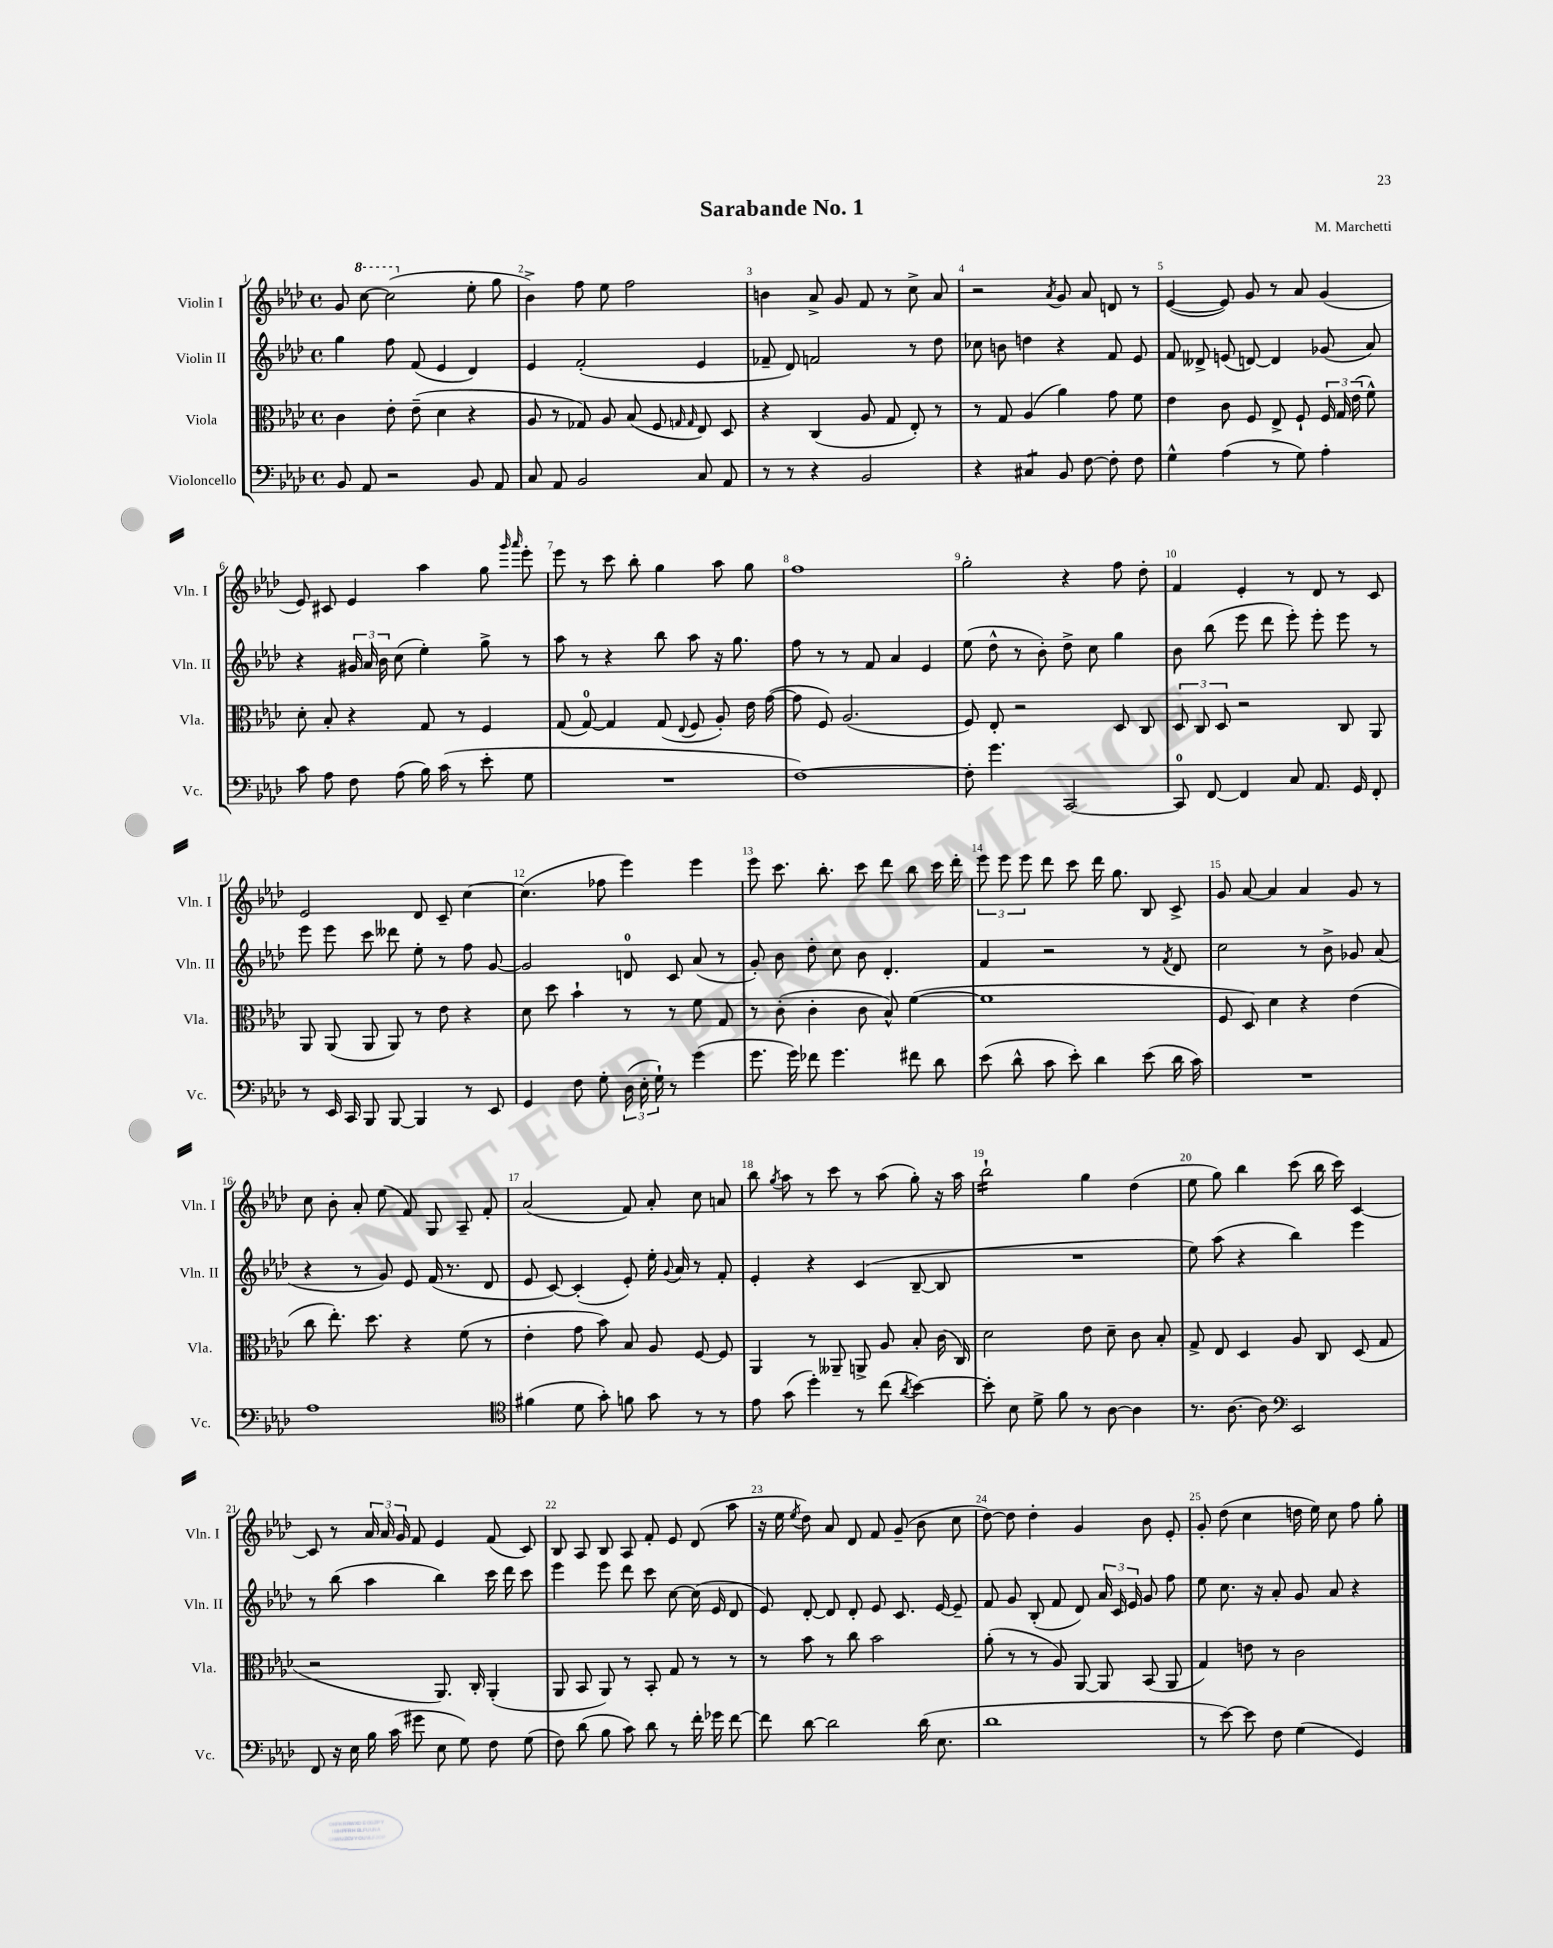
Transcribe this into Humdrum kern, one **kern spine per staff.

**kern	**kern	**kern	**kern
*staff4	*staff3	*staff2	*staff1
*clefF4	*clefC3	*clefG2	*clefG2
*k[b-e-a-d-]	*k[b-e-a-d-]	*k[b-e-a-d-]	*k[b-e-a-d-]
*M4/4	*M4/4	*M4/4	*M4/4
*met(c)	*met(c)	*met(c)	*met(c)
8BB-	4c	4gg	8g
8AA-	.	.	[8ccc
2r	8e-'	8ff	(2ccc]
.	(8e-~	(8f	.
.	4d-	4e-	.
8BB-	4r	4d-)	8ee-'
8AA-	.	.	8gg
=	=	=	=
8C	8A-	4e-	4b-^)
8AA-	8r	.	.
2BB-	8G-)	(2f'	8ff
.	8A-	.	8ee-
.	(8B-	.	2ff
.	8F	.	.
.	16qqG	.	.
.	16qqG	.	.
8C	8E-)	4e-	.
8AA-	8D-	.	.
=	=	=	=
8r	4r	8f-~	4b
8r	.	8d-)	.
4r	(4C	2f	8a-^
.	.	.	8g
2BB-	8A-	.	8f
.	8G	.	8r
.	8E-')	8r	8cc^
.	8r	8dd-	8a-
=	=	=	=
4r	8r	8cc-	2r
.	8G	8b	.
4C#	(4A-	4dd	.
.	.	.	8qa-
8BB-	4a-)	4r	8g
[8F	.	.	8a-
8F']	8g	8f	8d
8F	8f	8e-	8r
=	=	=	=
4G^^	4e-	8f	([4e-
.	.	8d--^	.
(4A-	8c	(8e	8e-])
.	8F	[8d)	8g
8r	8E-^	4d]	8r
8G)	8F`	.	8a-
4A-'	24F	(8g-	(4g
.	24G	.	.
.	(24e-	.	.
.	8f^^)	8a-)	.
=	=	=	=
8c	8d-'	4r	8e-)
8A-	8B-'	.	8c#
8F	4r	24g#	4e-
.	.	24a-	.
.	.	24b-	.
(8A-	.	(8cc	.
16B-)	8G	4ee-')	4aa-
(16c	.	.	.
8r	8r	.	.
8e-'	4F	8gg^	8gg
.	.	.	16qqggg
.	.	.	16qqaaa-
8G	.	8r	8eee-'
=	=	=	=
1r	(8G	8aa-	8eee-
.	[8G)	8r	8r
.	4G]	4r	8ccc
.	.	.	8bb-'
.	(8G	8bb-	4gg
.	8qqE-	.	.
.	8F	8aa-	.
.	8A-')	16r	8aa-
.	.	8.gg	.
.	16e-	.	8gg
.	([16g	.	.
=	=	=	=
[1F)	8g]	8ff	1ff
.	8F)	8r	.
.	(2.A-	8r	.
.	.	8f	.
.	.	4a-	.
.	.	4e-	.
=	=	=	=
8F']	8F)	(8ee-	2gg'
4.g	8E-'	8dd-^^	.
.	2r	8r	.
.	.	8b-')	.
[2CC	.	8dd-^	4r
.	.	8cc	.
.	8D-	4gg	8ff
.	8C	.	8dd-'
=	=	=	=
8CC]	12D-	8b-	4f
.	12C	.	.
[8FF	.	(8bb-	.
.	12D-	.	.
4FF]	2r	8eee-	4e-'
.	.	8ddd-	.
8C	.	8eee-')	8r
8.AA-	.	8eee-'	8d-
.	8C	8eee-	8r
16GG	.	.	.
8FF'	8AA-	8r	8c
=	=	=	=
8r	8AA-	8eee-	2e-
16EE-	(8AA-	8eee-	.
16CC	.	.	.
8BBB-	8AA-	8ccc	.
[8BBB-	8AA-)	8ddd--	.
4BBB-]	8r	8ee-'	8d-
.	8e-	8r	8c~
8r	4r	8ff	[4cc
8EE-	.	[8g	.
=	=	=	=
4GG	8d-	2g]	(4.cc]
.	8dd-	.	.
8F	4b-`	.	.
8G'	.	.	8ff-
(24D-	8r	8d	4eee-)
24E-'	.	.	.
24G`)	.	.	.
8r	8r	8c	.
(4g	8f	(8a-	4eee-
.	8G	8r	.
=	=	=	=
8.g	8r	8g')	8eee-
.	(8c'	8b-	8.ccc
16g)	.	.	.
8f-	4c'	8dd-'	.
.	.	.	8.bb-'
4.g	.	8cc	.
.	8c	8b-	8ccc
.	8B-^^)	4.d-'	8ddd-
8f#	([4f	.	8bb-
8d-	.	.	16ccc
.	.	.	16ddd-'
=	=	=	=
(8e-	1f]	4f	12eee-
.	.	.	12eee-
8d-^^	.	.	.
.	.	.	12eee-
8c	.	2r	8ddd-
8e-')	.	.	8ccc
4d-	.	.	16ddd-
.	.	.	8.gg
(8e-	.	8r	8B-
.	.	8qf	.
16d-	.	8d-	8c^
16c)	.	.	.
=	=	=	=
1r	8F	2cc	8g
.	8D-)	.	[8a-
.	4d-	.	4a-]
.	4r	8r	4a-
.	.	8b-^	.
.	(4e-	8g-	8g
.	.	(8a-	8r
=	=	=	=
1A-	8cc	4r	8cc
.	8.ee-')	.	8b-'
.	.	8r	8a-'
.	8.dd-	.	.
.	.	8g)	(8ee-
.	4r	8e-	8f)
.	.	(16f	8G
.	.	8.r	.
.	(8f	.	8A-~
.	8r	8d-	8f'
=	=	=	=
*clefC4	*	*	*
(4f#	4e-'	8e-	(2a-
.	.	[8c)	.
8d-	8g	(4c']	.
8g')	8b-)	.	.
8f	8B-	8e-')	8f)
8g	8A-	16ee-'	8a-'
.	.	8qqg	.
.	.	16a-	.
8r	[8F	8r	8cc
8r	8F]	8f'	8a
=	=	=	=
8e-	4AA-	4e-'	8bb-
.	.	.	8qgg
(8g	.	.	8aa-
4dd-')	8r	4r	8r
.	8AA--~	.	8ccc
8r	8AA^	(4c	8r
(8cc	8A-	.	(8aa-
8qa-	.	.	.
[4b-)	8B-'	[8B-~	8gg')
.	(16c	8B-]	16r
.	16C)	.	16aa-
=	=	=	=
8b-']	2d-	1r	2bb-`
8B-	.	.	.
8d-^	.	.	.
8f	.	.	.
8r	8e-	.	4gg
[8A-	8d-~	.	.
4A-]	8c	.	(4dd-
.	8B-'	.	.
=	=	=	=
8.r	8G^	8ee-)	8ee-
.	8E-	(8aa-	8gg)
[8.A-	.	.	.
.	4D-	4r	4bb-
8A-]	.	.	.
*clefF4	*	*	*
2EE-	8A-	4bb-)	(8ccc
.	8C	.	16bb-
.	.	.	16ccc)
.	(8D-	4eee-	[4c
.	8G	.	.
=	=	=	=
8FF	2r	8r	8c]
16r	.	(8bb-	8r
16E-	.	.	.
16B-	.	4aa-	24a-
.	.	.	24a-
(16c	.	.	.
.	.	.	24g
8g#	.	.	8f
8E-	8.AA-)	4bb-)	4e-
8G)	.	.	.
.	16C'	.	.
8F	(4AA-'	16ccc	(8f
.	.	16ddd-	.
(8G	.	8ccc	8c)
=	=	=	=
8F)	8AA-	4eee-	8B-
(8d-	8BB-	.	8A-
8B-	8AA-)	8eee-	8B-
8c)	8r	8ddd-	8A-
8d-	8BB-'	8ccc	8f'
8r	8G	[8cc	8e-
16f'	8r	(16cc]	(8d-
16g-	.	16e-	.
[8f	8r	8d-	8aa-
=	=	=	=
8f]	8r	8e-)	16r
.	.	.	16ee-
.	.	.	8qee-
[8d-	8b-	[8d-'	8dd-)
2d-]	8r	8d-]	8a-
.	8cc	8d-'	8d-
.	2b-	8e-	8f
.	.	8.c	(8g~
(16d-	.	.	8b-
8.E-	.	[16e-	.
.	.	8e-~]	8cc
=	=	=	=
1d-	(8a-'	8f	[8dd-)
.	8r	8g	8dd-]
.	8r	(8B-'	4dd-'
.	8A-)	8f	.
.	[8AA-	8d-)	4g
.	8AA-]	24a-	.
.	.	24c	.
.	.	24e-	.
.	(8BB-	8g	8b-
.	8AA-	8ff	8e-'
=	=	=	=
8r	4G)	8ee-	8g'
[8e-)	.	8.cc	(8dd-
8e-]	8e	.	4cc
.	.	16r	.
8F	8r	8a-'	.
(4G	2c	8g	16dd
.	.	.	16ee-)
.	.	8a-	8cc
4GG)	.	4r	8ff
.	.	.	8gg'
==	==	==	==
*-	*-	*-	*-
